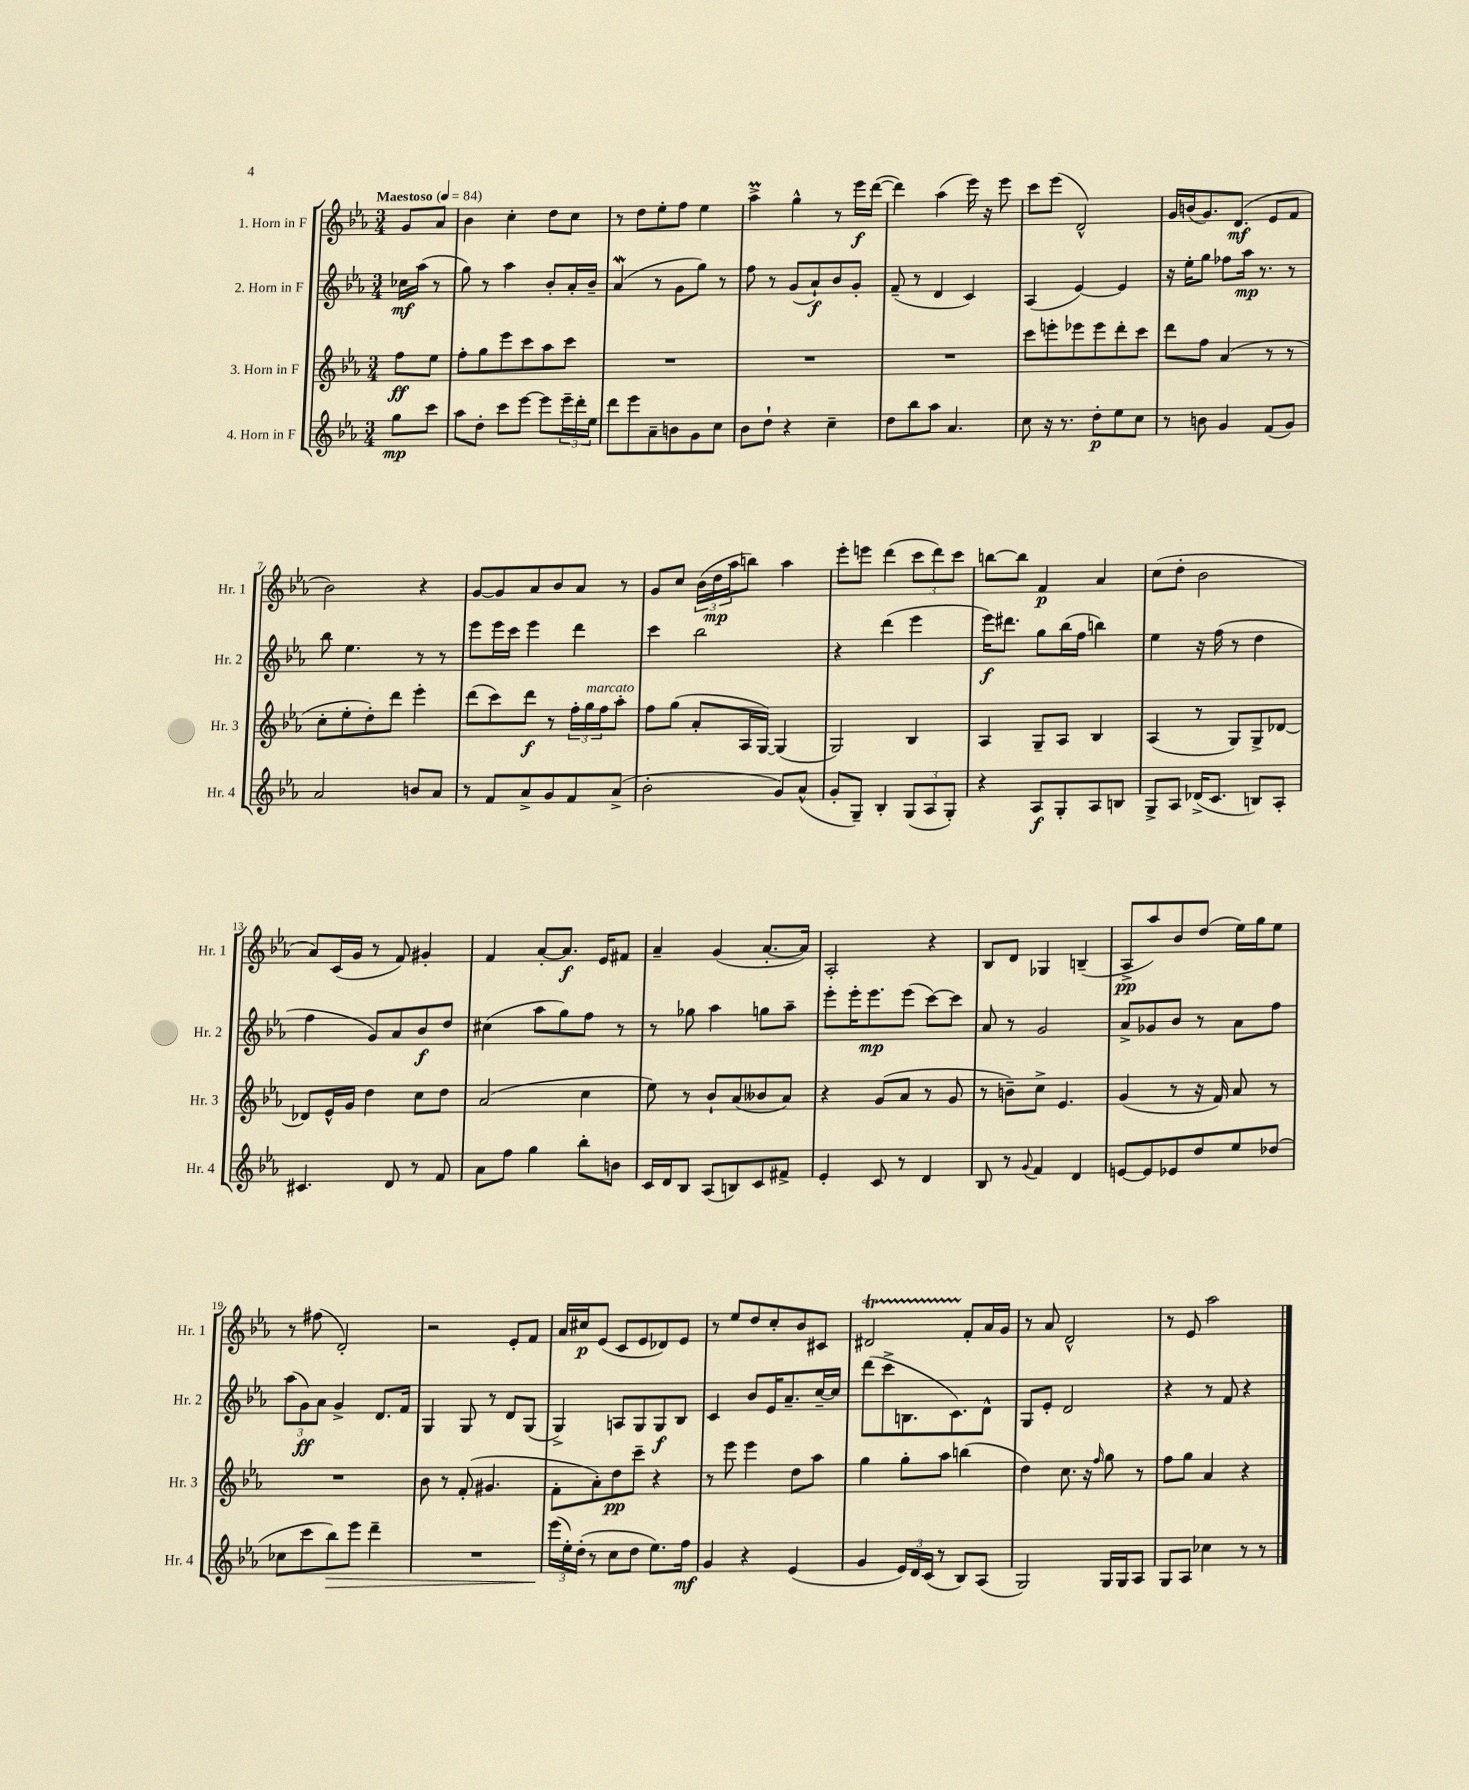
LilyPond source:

<<
\new StaffGroup <<
\new Staff = "s0" \with { instrumentName = "1. Horn in F" shortInstrumentName = "Hr. 1" } {
    \clef treble \key ees \major \numericTimeSignature \time 3/4 \partial 4 \tempo "Maestoso" 4 = 84
    g'8 aes'8 |
    bes'4 c''4-. d''8 c''8 |
    r8 d''8 ees''8-. f''8 ees''4 |
    aes''4->\prall g''4-^ r8 ees'''16\f d'''16~( |
    d'''4) aes''4( ees'''16) r16 ees'''8 |
    c'''8 ees'''8( d'2-^) |
    g'16 b'16( g'8.) d'8.\mf( ees'8 f'8 |
    bes'2) r4 |
    g'8~ g'8 aes'8 bes'8 aes'8 r8 |
    g'8 c''8 \tuplet 3/2 { bes'16( d''16\mp aes''16 } b''8) aes''4 |
    ees'''8-. e'''8 d'''4( \tuplet 3/2 { c'''8 d'''8) c'''8 } |
    b''8~ b''8 f'4\p aes'4 |
    c''8( d''8-. bes'2 |
    aes'8) c'16( g'16 r8 f'8) gis'4-. |
    f'4 aes'8~-. aes'8.\f ees'16 fis'8 |
    aes'4-- g'4( aes'8.~-. aes'16) |
    aes2-. r4 |
    bes8 d'8 ges4 b4--( |
    aes8->\pp aes''8) bes'8 d''8( ees''16) g''16 ees''8 |
    r8 fis''8( d'2-.) |
    r2 ees'8-. f'8 |
    aes'16 cis''16\p ees'8( c'8 ees'8 des'8) ees'8 |
    r8 ees''8 d''8 c''8-. bes'8 cis'8 |
    dis'2\startTrillSpan f'8-.\stopTrillSpan aes'16 g'16 |
    r8 aes'8 d'2-^ |
    r8 ees'8 aes''2 \bar "|." |
}
\new Staff = "s1" \with { instrumentName = "2. Horn in F" shortInstrumentName = "Hr. 2" } {
    \clef treble \key ees \major \numericTimeSignature \time 3/4 \partial 4
    ces''16\mf aes''16( r8 |
    g''8) r8 aes''4 bes'8-. aes'16-. bes'16-- |
    aes'4\mordent( r8 g'8 g''8) r8 |
    f''8 r8 g'8( aes'8-!\f) bes'8 g'8-. |
    f'8--( r8 d'4 c'4) |
    aes4( ees'4~) ees'4 |
    r16 ees''16-. g''8 fes''8 aes''16\mp r8. r8 |
    bes''8 ees''4. r8 r8 |
    ees'''8 ees'''16 c'''16 ees'''4 d'''4 |
    c'''4 bes''2 |
    r4 d'''4( ees'''4 |
    ees'''16\f) dis'''8. g''8 bes''16( f''16 b''4) |
    ees''4 r16 f''16( r8 d''4 |
    f''4 g'8) aes'8 bes'8\f d''8 |
    cis''4( aes''8 g''8) f''8 r8 |
    r8 ges''8 aes''4 g''8 aes''8-- |
    ees'''8-. ees'''16-. ees'''8.\mp ees'''8( c'''8~) c'''8 |
    aes'8 r8 g'2 |
    aes'8-> ges'8 bes'8 r8 aes'8 f''8 |
    \tuplet 3/2 { aes''8( g'8\ff) aes'8 } g'4-> d'8. f'16 |
    g4 g8 r8 d'8 g8( |
    g4->) a8 g8 g8\f bes8 |
    c'4 bes'8 ees'16 aes'8.-- c''16~-- c''16 |
    d'''8( c'''8-> b8. c'8.) d'8-^ |
    g8 ees'8-. d'2 |
    r4 r8 f'8 r4 \bar "|." |
}
\new Staff = "s2" \with { instrumentName = "3. Horn in F" shortInstrumentName = "Hr. 3" } {
    \clef treble \key ees \major \numericTimeSignature \time 3/4 \partial 4
    f''8\ff ees''8 |
    f''8-. g''8 ees'''8 c'''8 aes''8 c'''8 |
    R2. |
    R2. |
    R2. |
    c'''8 e'''8-. ees'''8 ees'''8 d'''8-. c'''8 |
    d'''8 f''8 aes'4( r8 r8 |
    c''8-. ees''8-. d''8-.) d'''8 ees'''4-. |
    d'''8( c'''8) d'''8\f r8 \tuplet 3/2 { f''16-. g''16^\markup { \italic "marcato" } f''16 } aes''8-. |
    f''8 g''8( aes'8-. aes16 g16~) g4( |
    g2) bes4 |
    aes4 g8-- aes8 bes4 |
    aes4( r8 g8) g8-> des'8~ |
    des'8 ees'16-^ g'16 d''4 c''8 d''8 |
    aes'2( c''4 |
    ees''8) r8 bes'8-! aes'8( beses'8 aes'8) |
    r4 g'8( aes'8 r8 g'8 |
    r8 b'8--) c''8-> ees'4. |
    g'4( r8 r16 f'16) aes'8 r8 |
    R2. |
    bes'8 r8 f'8-.( gis'4. |
    f'8-. aes'8-.) d''8\pp c'''8-- r4 |
    r8 ees'''8 ees'''4 d''8 aes''8 |
    g''4 g''8-. aes''8 b''4( |
    d''4) c''8. r16 \grace { f''16 } g''8 r8 |
    f''8 g''8 aes'4 r4 \bar "|." |
}
\new Staff = "s3" \with { instrumentName = "4. Horn in F" shortInstrumentName = "Hr. 4" } {
    \clef treble \key ees \major \numericTimeSignature \time 3/4 \partial 4
    g''8\mp c'''8 |
    aes''8 d''8-. c'''8 ees'''8~ ees'''8 \tuplet 3/2 { ees'''16-- d'''16-. ees''16 } |
    d'''8 ees'''8 aes'8-- b'8 g'8 c''8 |
    bes'8 d''8-! r4 c''4-- |
    d''8 bes''8 aes''8 aes'4. |
    c''8 r16 r8. d''8-.\p ees''8 c''8 |
    r8 b'8 g'4 f'8( g'8) |
    aes'2 b'8 aes'8 |
    r8 f'8 aes'8-> g'8 f'8 aes'8->( |
    bes'2-. g'8) aes'8-^( |
    g'8-. g8--) bes4-. \tuplet 3/2 { g8( aes8 g8-.) } |
    r4 aes8\f g8-. aes8 b8 |
    g8-> aes8 des'16->( c'8. b8) aes8-. |
    cis'4. d'8 r8 f'8 |
    aes'8 f''8 g''4 bes''8-. b'8 |
    c'16 d'16 bes8 aes8( b8) c'8 fis'8-> |
    ees'4-. c'8 r8 d'4 |
    bes8 r8 \appoggiatura { g'8 } f'4 d'4 |
    e'8~ e'8 ees'8 d''8 ees''8 des''8( |
    ces''8 c'''8 bes''8\>) ees'''8 d'''4-- |
    R2. |
    \tuplet 3/2 { ees'''16\!( ees''16-.) d''16-.( } r8 c''8 d''8 ees''8.) f''16\mf |
    g'4 r4 ees'4( |
    g'4 \tuplet 3/2 { ees'16) d'16 c'16( } r8 bes8) aes8( |
    g2) g16 g16 aes8 |
    g8 aes8 ces''4 r8 r8 \bar "|." |
}
>>
>>
